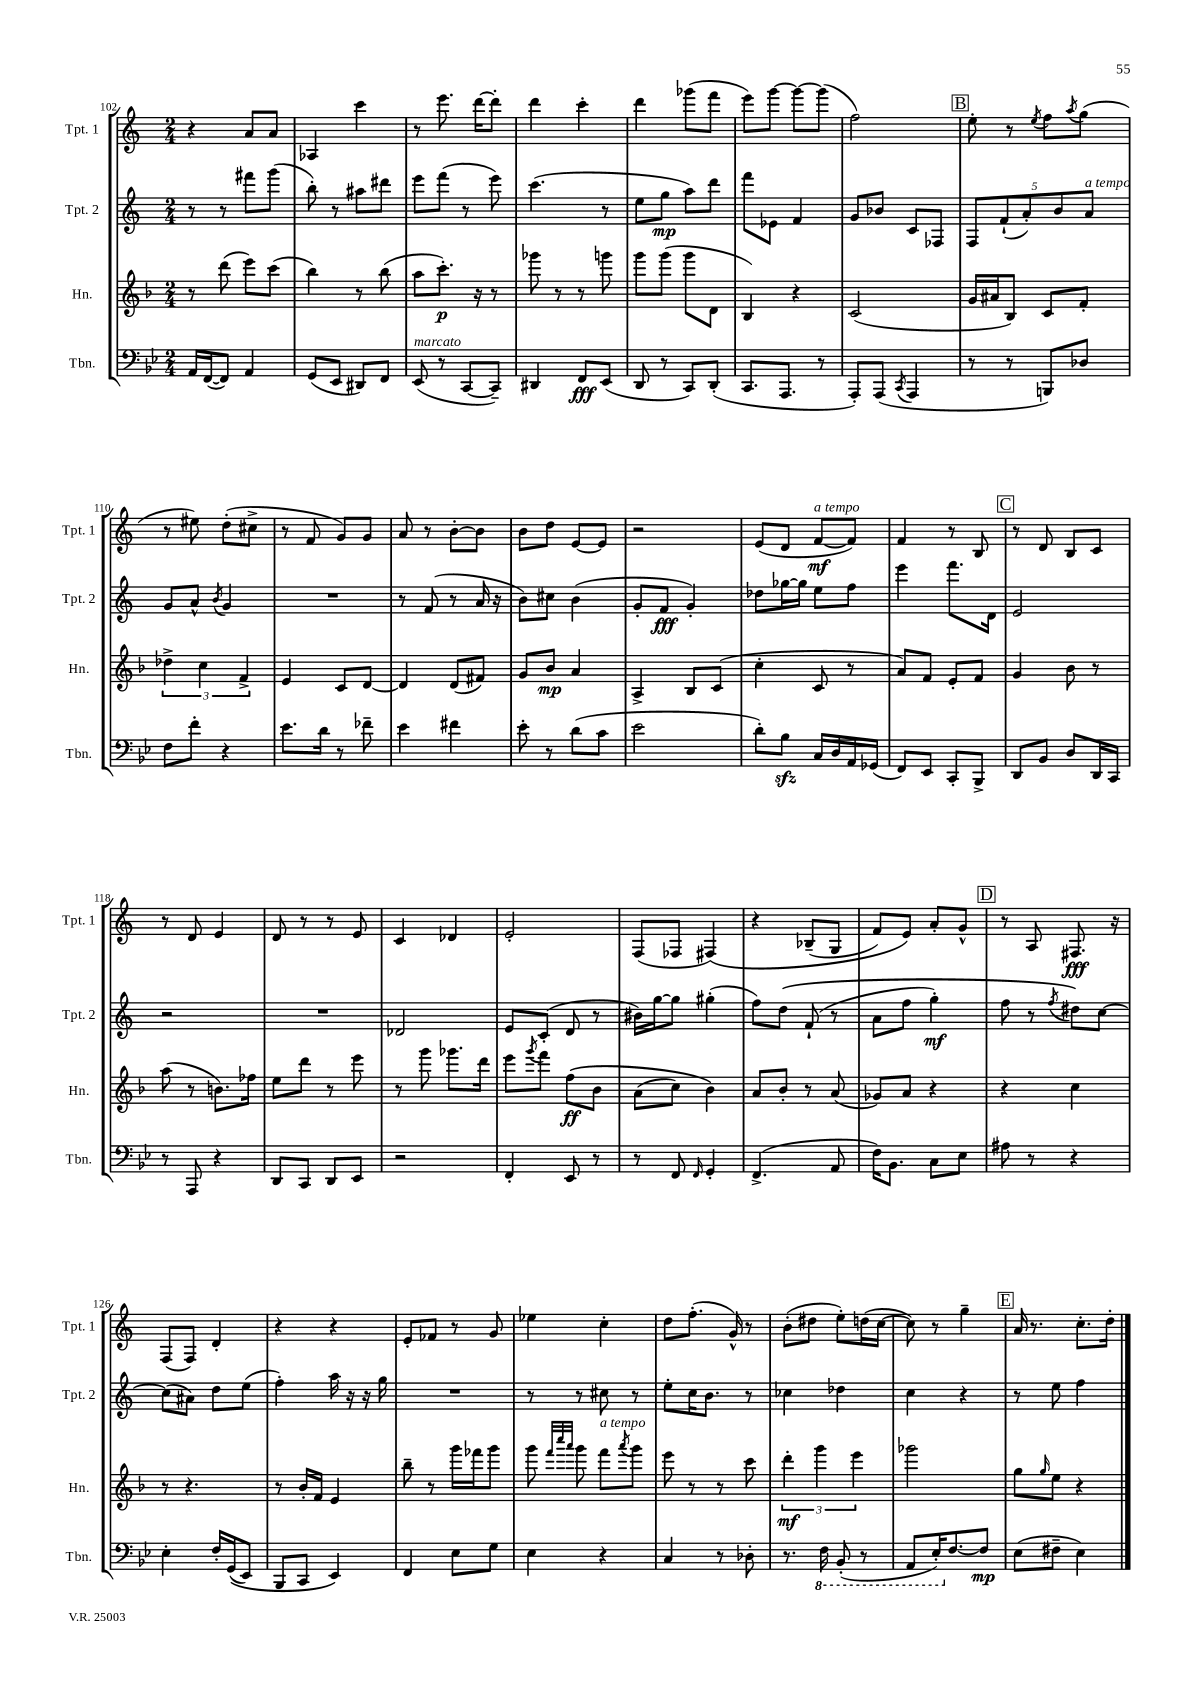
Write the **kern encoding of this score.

**kern	**kern	**kern	**kern
*staff4	*staff3	*staff2	*staff1
*clefF4	*clefG2	*clefG2	*clefG2
*k[b-e-]	*k[b-]	*k[]	*k[]
*M2/4	*M2/4	*M2/4	*M2/4
16AA/LL	8r	8r	4r
([16FF/J	.	.	.
8FF/]J)	(8ddd\	8r	.
4AA/	8eee\L)	8fff#\L	8a/L
.	(8ccc\J	(8ggg\J	8a/J
=	=	=	=
(8GG/L	4bb-\)	8bb'\)	4A-/
8EE-/J	.	8r	.
8DD#/L)	8r	8aa#\L	4ccc\
8FF/J	(8bb-\	8ddd#\J	.
=	=	=	=
(8EE-/	8aa\L	8eee\L	8r
8r	8.ccc'\J)	(8fff\J	8.eee\
[8CC/L	.	8r	.
.	16r	.	[16ddd\LK
8CC~/]J)	8r	8eee\)	8ddd'\]J
=	=	=	=
4DD#/	8ggg-\	(4.ccc\	4ddd\
.	8r	.	.
8FF/L	8r	.	4ccc'\
(8EE-/J	8ggg\	8r	.
=	=	=	=
8DD/	8ggg\L	8ee\L	4ddd\
8r	(8ggg\J	8gg\J	.
8CC/L)	8ggg\L	8aa\L)	(8ggg-\L
(8DD'/J	8d\J	8ddd\J	8fff\J
=	=	=	=
8.CC/L	4B-/)	8fff\L	8eee\L)
.	.	8e-\J	[8ggg\J
8.AAA/J	.	.	.
.	4r	4f/	8ggg\_L
8r	.	.	(8ggg\]J
=	=	=	=
8AAA'/L)	(2c/	8g/L	2ff\)
(8AAA/J	.	8b-/J	.
8qCC/	.	.	.
4AAA/	.	8c/L	.
.	.	8F-/J	.
=	=	=	=
8r	16g/LL	10F/L	8ee'\
.	16a#/J	.	.
.	.	(10f`/	.
8r	8B-/J)	.	8r
.	.	10a'/)	.
.	.	.	8qee/
8BBB/L)	8c/L	.	8ff\L
.	.	10b/	.
.	.	.	8qaa/
8D-/J	8f'/J	.	(8gg\J
.	.	10a/J	.
=	=	=	=
8F\L	6dd-^\	8g/L	8r
8f'\J	.	8a^^/J	8ee#\)
.	6cc\	.	.
.	.	8qb/	.
4r	.	4g/	(8dd'\L
.	6f^/	.	.
.	.	.	8cc#^\J
=	=	=	=
8.e-\L	4e/	2r	8r
.	.	.	8f/
16d\Jk	.	.	.
8r	8c/L	.	8g/L)
8f-~\	[8d/J	.	8g/J
=	=	=	=
4e-\	4d/]	8r	8a/
.	.	(8f/	8r
4f#\	(8d/L	8r	[8b'\L
.	8f#/J)	16a/	8b\]J
.	.	16r	.
=	=	=	=
8e-'\	8g/L	8b\L)	8b\L
8r	8b-/J	8cc#\J	8dd\J
(8d\L	4a/	(4b\	[8e/L
8c\J	.	.	8e/]J
=	=	=	=
2e-\	4A^/	8g'/L	2r
.	.	8f/J	.
.	8B-/L	4g'/)	.
.	(8c/J	.	.
=	=	=	=
8d'\L)	4cc'\	8dd-\L	(8e/L
8B-\J	.	[16gg-\L	8d/J
.	.	16gg-\]JJ	.
16C/LL	8c/	8ee\L	[8f/L
16D/	.	.	.
16AA/	8r	8ff\J	8f/]J)
(16GG-/JJ	.	.	.
=	=	=	=
8FF/L)	8a/L)	4eee\	4f/
8EE-/J	8f/J	.	.
8CC'/L	8e'/L	8.fff\L	8r
8BBB-^/J	8f/J	.	8B/
.	.	16d\Jk	.
=	=	=	=
8DD/L	4g/	2e/	8r
8BB-/J	.	.	8d/
8D/L	8b-\	.	8B/L
16DD/L	8r	.	8c/J
16CC/JJ	.	.	.
=	=	=	=
8r	(8aa\	2r	8r
8AAA/	8r	.	8d/
4r	8.b\L)	.	4e/
.	16ff-\Jk	.	.
=	=	=	=
8DD/L	8ee\L	2r	8d/
8CC/J	8ddd\J	.	8r
8DD/L	8r	.	8r
8EE-/J	8eee\	.	8e/
=	=	=	=
2r	8r	2d-/	4c/
.	8ggg\	.	.
.	8.ggg-\L	.	4d-/
.	16ddd\Jk	.	.
=	=	=	=
4FF'/	8eee\L	8e/L	2e'/
.	8qggg/	.	.
.	8fff\J	(8c'/J	.
8EE-/	&(8ff\L	8d/	.
8r	8b-\J	8r	.
=	=	=	=
8r	(8a\L	16b#\LL)	(8F/L
.	.	[16gg\J	.
8FF/	8cc\J)	8gg\]J	8F-/J
16qqFF/	.	.	.
4GG'/	4b-\&)	(4gg#'\	&(4F#/)
=	=	=	=
(4.FF^/	8a/L	8ff\L)	4r
.	8b-'/J	&(8dd\J	.
.	8r	(8f`/	(8B-~/L
8AA/	(8a/	8r	8G/J
=	=	=	=
16F\LK)	8g-/L)	8a\L	8f/L)
8.BB-\J	.	.	.
.	8a/J	8ff\J	8e/J&)
8C\L	4r	4gg'\)	8a'/L
8E-\J	.	.	8g^^/J
=	=	=	=
8A#\	4r	8ff\	8r
8r	.	8r	8A/
.	.	8qff/	.
4r	4cc\	8dd#\L&)	8.F#/
.	.	[8cc\J	.
.	.	.	16r
=	=	=	=
4E-'\	8r	(8cc\]L	(8F/L
.	4.r	8a#\J)	8F/J)
16F'/LL	.	8dd\L	4d'/
&((16GG/J	.	.	.
8EE-/J)	.	(8ee\J	.
=	=	=	=
8BBB-/L	8r	4ff'\)	4r
8CC/J	16b-'/LL	.	.
.	16f/JJ	.	.
4EE-/&)	4e/	16aa\	4r
.	.	16r	.
.	.	16r	.
.	.	16gg\	.
=	=	=	=
4FF/	8bb-~\	2r	8e'/L
.	8r	.	8f-/J
8E-\L	16ggg\LL	.	8r
.	16fff-\J	.	.
8G\J	8ggg\J	.	8g/
=	=	=	=
4E-\	8ggg\	8r	4ee-\
.	32qqfff/LLL	.	.
.	32qqcccc/	.	.
.	32qqaaa/JJJ	.	.
.	8ggg\	8r	.
4r	8fff\L	8cc#\	4cc'\
.	8qaaa/	.	.
.	8ggg\J	8r	.
=	=	=	=
4C/	8eee\	8ee'\L	8dd\L
.	8r	16cc\K	(8.ff'\J
.	.	8.b\J	.
8r	8r	.	.
.	.	.	16g^^/)
8D-'\	8ccc\	8r	8r
=	=	=	=
8.r	6ddd'\	4cc-\	(8b'\L
.	.	.	8dd#\J
.	6ggg\	.	.
16FF\	.	.	.
(8BBB-'/	.	4dd-\	8ee'\L)
.	6eee\	.	.
8r	.	.	(16dd\L
.	.	.	[16cc\JJ
=	=	=	=
8AAA/L	2ggg-\	4cc\	8cc\])
16EE-'/K)	.	.	8r
[8.F/	.	.	.
.	.	4r	4gg~\
8F/]J	.	.	.
=	=	=	=
(8E-\L	8gg\L	8r	16a/
.	.	.	8.r
.	16qqgg/	.	.
8F#~\J	8ee\J	8ee\	.
4E-\)	4r	4ff\	8.cc'\L
.	.	.	16dd'\Jk
==	==	==	==
*-	*-	*-	*-
